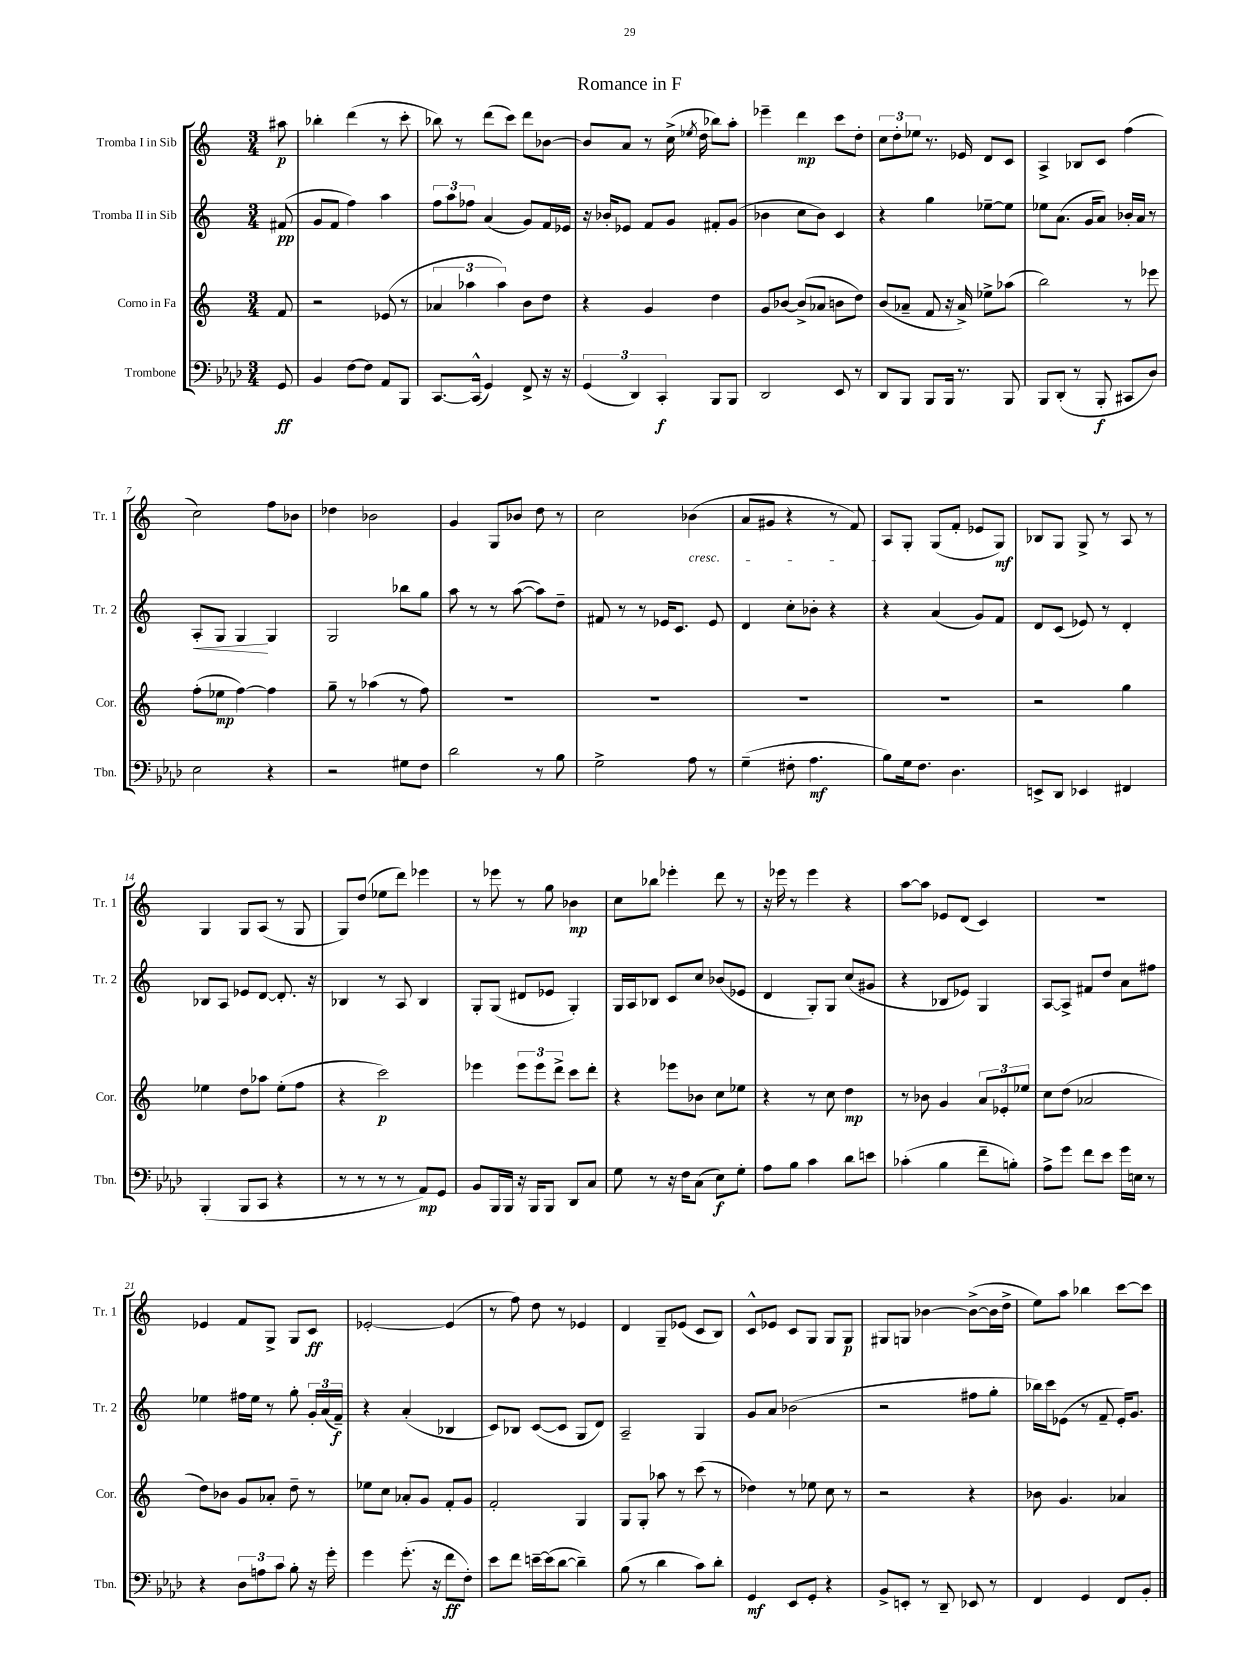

**kern	**kern	**kern	**kern
*staff4	*staff3	*staff2	*staff1
*clefF4	*clefG2	*clefG2	*clefG2
*k[b-e-a-d-]	*k[]	*k[]	*k[]
*M3/4	*M3/4	*M3/4	*M3/4
8GG	8f	(8f#	8aa#
=	=	=	=
4BB-	2r	8g	4bb-'
.	.	8f	.
[8F	.	4ff)	(4ddd
8F]	.	.	.
8AA-	(8e-	4aa	8r
8BBB-	8r	.	8ccc'
=	=	=	=
[8.CC	6a-	12ff	8bb-)
.	.	12aa	.
.	.	.	8r
.	6aa-	12ff-	.
(16CC^^]	.	.	.
4GG)	.	(4a	(8ddd
.	6aa-)	.	.
.	.	.	8ccc)
8FF^	8b	8g)	8ddd
16r	8dd	16f	[8b-
16r	.	16e-	.
=	=	=	=
(6GG	4r	16r	8b-]
.	.	16b-'	.
.	.	8e-	8a
6DD-)	.	.	.
.	4g	8f	8r
6CC'	.	.	.
.	.	8g	(16cc^
.	.	.	8qee-
.	.	.	16dd
8BBB-	4dd	8f#'	8bb-)
8BBB-	.	(8g	8aa'
=	=	=	=
2DD-	8g	4b-	4eee-~
.	[8b-	.	.
.	(8b-^]	8cc	4ddd
.	8a-	8b-)	.
8EE-	8b	4c	8ccc
8r	8dd)	.	8dd'
=	=	=	=
8DD-	(8b	4r	12cc
.	.	.	12dd'
8BBB-	8a-~	.	.
.	.	.	12ee-
8BBB-	8f	4gg	8.r
16BBB-	16r	.	.
8.r	16a-^)	.	16e-
.	8ee-^	[8ee-~	8d
8BBB-	(8aa-	8ee-]	8c
=	=	=	=
8BBB-	2bb)	8ee-	4A^
(8DD-'	.	(8.a	.
8r	.	.	8B-
.	.	16g	.
8BBB-'	.	8a)	8c
8CC#	8r	16b-'	(4ff
.	.	16a	.
8D-)	8eee-	8r	.
=	=	=	=
2E-	(8ff'	8A'	2cc)
.	8ee-	8G	.
.	[4ff)	4G	.
4r	4ff]	4G	8ff
.	.	.	8b-
=	=	=	=
2r	8gg~	2G	4dd-
.	8r	.	.
.	(4aa-	.	2b-
8G#	8r	8bb-	.
8F	8ff)	8gg	.
=	=	=	=
2d-	2.r	8aa	4g
.	.	8r	.
.	.	8r	8G
.	.	([8aa	8b-
8r	.	8aa])	8dd
8B-	.	8dd~	8r
=	=	=	=
2G^	2.r	8f#	2cc
.	.	8r	.
.	.	8r	.
.	.	16e-	.
.	.	8.c	.
8A-	.	.	(4b-
8r	.	8e-	.
=	=	=	=
(4G~	2.r	4d	8a
.	.	.	8g#
8F#'	.	8cc'	4r
4.A-	.	8b-'	.
.	.	4r	8r
.	.	.	8f)
=	=	=	=
8B-)	2.r	4r	8A
16G	.	.	8G'
8.F	.	.	.
.	.	(4a	(8G
4.D-	.	.	8f'
.	.	8g)	8e-
.	.	8f	8G)
=	=	=	=
8EE^	2r	8d	8B-
8DD-	.	(8c	8G
4EE-	.	8e-)	8G^
.	.	8r	8r
4FF#	4gg	4d'	8A
.	.	.	8r
=	=	=	=
(4BBB-'	4ee-	8B-	4G
.	.	8A	.
8BBB-	8dd	8e-	8G
8CC	8aa-	[8d	(8A
4r	(8ee-'	8.d']	8r
.	8ff	.	8G
.	.	16r	.
=	=	=	=
8r	4r	4B-	8G)
8r	.	.	(8dd
8r	2ccc)	8r	8ee-
8r	.	8A	8ddd)
8AA-)	.	4B-	4eee-
8GG	.	.	.
=	=	=	=
8BB-	4eee-	8G'	8r
16BBB-	.	(8G	8eee-
16BBB-	.	.	.
16r	12eee-	8d#	8r
16BBB-	.	.	.
.	12eee-	.	.
8BBB-	.	8e-	8gg
.	12ddd^	.	.
8DD-	8ccc	4G')	4b-
8C	8ddd'	.	.
=	=	=	=
8G	4r	16G	8cc
.	.	16A	.
8r	.	8B-	8bb-
16r	8eee-	8c	4eee-'
16F	.	.	.
(8C	8b-	8cc	.
8E-)	8cc	(8b-	8ddd
8G'	8ee-	8e-	8r
=	=	=	=
8A-	4r	4d	16r
.	.	.	16eee-
8B-	.	.	8r
4c	8r	8G')	4eee-
.	8cc	8G	.
8d-	4dd	(8cc	4r
8e	.	8g#	.
=	=	=	=
(4c-'	8r	4r	[8aa
.	8b-	.	8aa]
4B-	4g	8B-	8e-
.	.	8e-)	(8d
8f~	12a	4G	4c)
.	12e-'	.	.
8B')	.	.	.
.	12ee-	.	.
=	=	=	=
8A-^	8cc	[8A	2.r
8g	(8dd	8A^]	.
8f	2a-	8f#	.
8e-	.	8dd	.
16g	.	8a	.
16E	.	.	.
8r	.	8ff#	.
=	=	=	=
4r	8dd)	4ee-	4e-
.	8b-	.	.
12D-	8g	16ff#	8f
.	.	16ee-	.
12A	.	.	.
.	8a-'	8r	8G^
12c	.	.	.
8B-'	8dd~	8gg'	8G
16r	8r	24g'	8c
.	.	(24a	.
16g'	.	.	.
.	.	24f~)	.
=	=	=	=
4g	8ee-	4r	[2e-'
.	8cc	.	.
(8.g'	8a-'	(4a'	.
.	8g	.	.
16r	.	.	.
8f	8f'	4B-	(4e-]
8F')	8g	.	.
=	=	=	=
8e-	2f'	8c)	8r
8f	.	8B-	8ff)
[16e~	.	([8c	8dd
(16e]	.	.	.
[8d-	.	8c]	8r
4d-~])	4G	8G	4e-
.	.	8d)	.
=	=	=	=
(8B-	8G	2A~	4d
8r	8G'	.	.
4d-	8aa-	.	8G~
.	8r	.	(8e-
8c)	(8ccc	4G	8c
8d-'	8r	.	8B)
=	=	=	=
4GG	4dd-)	8g	8c^^
.	.	8a	8e-
8EE-	8r	(2b-	8c
8GG'	8ee-	.	8G
4r	8cc	.	8G
.	8r	.	8G
=	=	=	=
8BB-^	2r	2r	8G#
8EE'	.	.	8G
8r	.	.	[4b-
8DD-~	.	.	.
8EE-	4r	8ff#	(8b-^_
8r	.	8gg'	16b-]
.	.	.	16dd^
=	=	=	=
4FF	8b-	16bb-)	8ee)
.	.	16ccc	.
.	4.g	(8e-	8aa
4GG	.	8r	4bb-
.	.	8f~	.
8FF	4a-	16e-')	[8ccc
.	.	8.g	.
8BB-'	.	.	8ccc]
==	==	==	==
*-	*-	*-	*-
